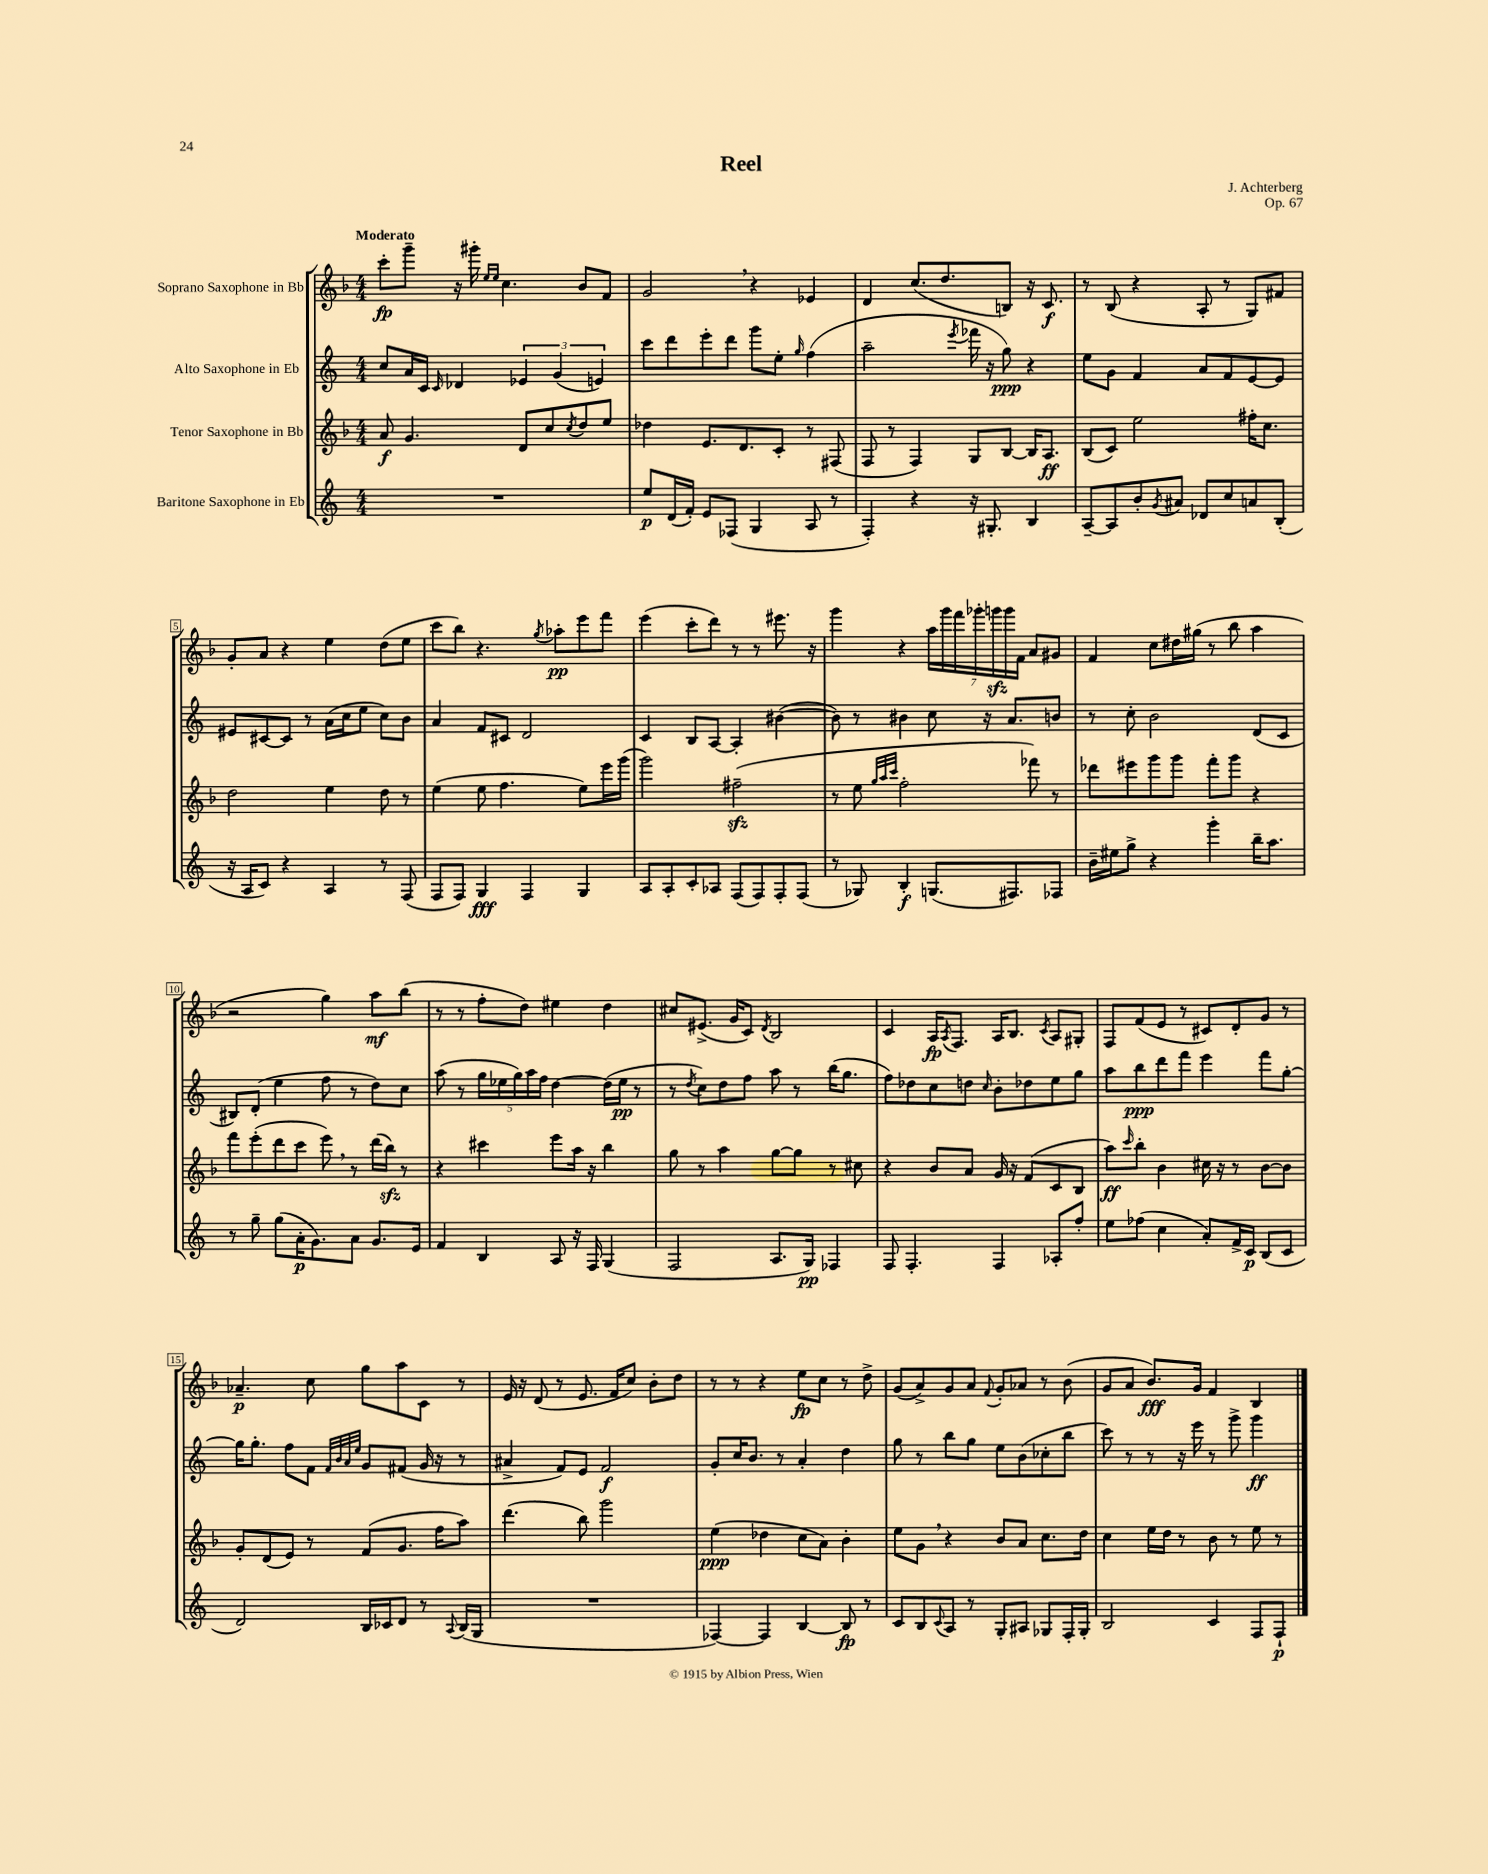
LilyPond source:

\header { title = "Reel" composer = "J. Achterberg" opus = "Op. 67" }
<<
\new StaffGroup <<
\new Staff = "s0" \with { instrumentName = "Soprano Saxophone in Bb" } {
    \clef treble \key f \major \numericTimeSignature \time 4/4 \tempo "Moderato"
    c'''8-.\fp g'''8-- r16 gis'''16-. \grace { e''16 e''16 } c''4. bes'8 f'8 |
    g'2 \breathe r4 ees'4 |
    d'4 c''8.( d''8. b8) r16 c'8.\f |
    r8 bes8( r4 a8-. r8 g8) fis'8 |
    g'8-. a'8 r4 e''4 d''8( e''8 |
    c'''8 bes''8) r4. \acciaccatura { g''8 } aes''8-.\pp e'''8 f'''8 |
    e'''4( c'''8-. d'''8) r8 r8 eis'''8. r16 |
    g'''4 r4 \tuplet 7/4 { a''16 g'''16 f'''16 ges'''16-. g'''16\sfz g'''16 f'16 } a'8 gis'8 |
    f'4 c''8 dis''16 gis''16( r8 bes''8 a''4 |
    r2 g''4) a''8\mf bes''8( |
    r8 r8 f''8-. d''8) eis''4 d''4 |
    cis''8 eis'8.->( g'16 c'8) \acciaccatura { d'8 } bes2 |
    c'4 a16\fp \acciaccatura { a8 } f8. a16 bes8. \acciaccatura { c'8 } a8 gis8-. |
    f8 f'8( e'8 r8 cis'8) d'8-. g'8 r8 |
    aes'4.--\p c''8 g''8 a''8 c'8 r8 |
    e'16 r16 d'8( r8 e'8. f'16 c''8) bes'8-. d''8 |
    r8 r8 r4 e''8\fp c''8 r8 d''8-> |
    g'8( a'8->) g'8 a'8 \appoggiatura { f'8 } g'8-. aes'8 r8 bes'8( |
    g'8 a'8 bes'8.\fff) g'16 f'4 bes4 \bar "|." |
}
\new Staff = "s1" \with { instrumentName = "Alto Saxophone in Eb" } {
    \clef treble \key c \major \numericTimeSignature \time 4/4
    c''8 a'16 c'16 \grace { c'16 } des'4 \tuplet 3/2 { ees'4 g'4( e'4) } |
    c'''8 d'''8 e'''8-. d'''8 g'''8 e''8-. \grace { g''16 } f''4( |
    a''2-- \acciaccatura { e'''8 } fes'''16 r16 g''8\ppp) r4 |
    e''8 g'8 f'4 a'8 f'8 e'8~ e'8 |
    eis'8 cis'8~ cis'8 r8 a'16( c''16 e''8 c''8) b'8 |
    a'4 f'8 cis'8 d'2 |
    c'4 b8 a8~ a4-. bis'4~( |
    bis'8) r8 bis'4 c''8 r16 a'8. b'8 |
    r8 c''8-. b'2 d'8( c'8 |
    bis8) d'8-.( e''4 f''8 r8 d''8) c''8 |
    a''8( r8 \tuplet 5/4 { g''16 ees''16 g''16) a''16 f''16 } d''4~ d''16( ees''16\pp r8 |
    r8 \acciaccatura { d''8 } c''8) d''8 f''8 a''8 r8 b''16( g''8. |
    f''8) des''8 c''8 d''8 \grace { c''16 } b'8-. des''8 e''8 g''8 |
    a''8 b''8\ppp d'''8 f'''8 e'''4 f'''8 g''8~-. |
    g''16 g''8.-. f''8 f'8 \grace { f'32 b'32 a'32 e''32 } g'8 fis'8( g'16 r16 r8 |
    ais'4-> f'8) e'8 f'2\f |
    g'8-. c''16 b'8. r8 a'4-. d''4 |
    g''8 r8 b''8 g''8 e''8 b'8( ces''8-. b''8 |
    c'''8) r8 r8 r16 e'''16 r8 g'''8-> g'''4\ff \bar "|." |
}
\new Staff = "s2" \with { instrumentName = "Tenor Saxophone in Bb" } {
    \clef treble \key f \major \numericTimeSignature \time 4/4
    a'8\f g'4. d'8 c''8 \acciaccatura { c''8 } d''8 e''8 |
    des''4 e'8. d'8. c'8-. r8 fis8( |
    f8 r8 f4) g8 bes8~ bes16 a8.\ff |
    bes8( c'8) e''2 fis''16-. c''8. |
    d''2 e''4 d''8 r8 |
    e''4( e''8 f''4. e''8) e'''16 g'''16( |
    g'''2) fis''2--\sfz( |
    r8 e''8 \grace { g''32 a''32 c'''32 } f''2-. fes'''8) r8 |
    des'''8 eis'''8 g'''8 g'''8 f'''8-. g'''8 r4 |
    f'''8 e'''8-.( d'''8 c'''8 e'''8) \breathe r8 d'''16( bes''16\sfz) r8 |
    r4 cis'''4 e'''8 a''16 r16 bes''4 |
    g''8 r8 a''4 g''8~ g''8 r8 cis''8 |
    r4 bes'8 a'8 g'16 r16 f'8( c'8 bes8 |
    a''8\ff) \grace { c'''16 } bes''8-. bes'4 cis''16 r16 r8 bes'8~ bes'8 |
    g'8-. d'8( e'8) r8 f'8( g'8. f''16 a''8) |
    d'''4.( bes''8) g'''2 |
    e''4\ppp( des''4 c''8 a'8) bes'4-. |
    e''8 g'8 \breathe r4 bes'8 a'8 c''8. d''16 |
    c''4 e''16 d''16 r8 bes'8 r8 e''8 r8 \bar "|." |
}
\new Staff = "s3" \with { instrumentName = "Baritone Saxophone in Eb" } {
    \clef treble \key c \major \numericTimeSignature \time 4/4
    R1 |
    e''8\p d'16( f'16-.) e'8 fes8( g4 a8 r8 |
    f4-.) r4 r16 gis8.-. b4 |
    a8~-- a8 b'8-. \acciaccatura { g'8 } ais'8 des'8 c''8 a'8 b8-.( |
    r16 a16 c'8) r4 a4 r8 f8( |
    f8 f8) g4\fff f4 g4 |
    a8 a8-. c'8-. aes8 f8( f8) f8-. f8( |
    r8 ges8) b4-.\f g8.( fis8.) fes8 |
    b'16-- eis''16 g''8-> r4 g'''4-. b''16-- a''8. |
    r8 g''8-- g''8( a'16-.\p g'8.) a'8 g'8. e'16 |
    f'4 b4 a8 r16 f16 g4( |
    f2 a8. g16\pp) fes4 |
    f8 f4.-. f4 aes8-. f''8-. |
    e''8 fes''8( c''4 a'8-.) f'16-> c'16\p b8( c'8 |
    d'2) b16 ces'16 d'8 r8 \appoggiatura { a8 } b16( g16 |
    R1 |
    fes4~) fes4 b4~ b8\fp r8 |
    c'8 b8 \appoggiatura { c'8 } a8 r8 g8-. ais8 ges8 f16-. ges16-. |
    b2 c'4 f8 f8-!\p \bar "|." |
}
>>
>>
\layout { \context { \Score \override BarNumber.stencil = #(make-stencil-boxer 0.1 0.3 ly:text-interface::print) } }
